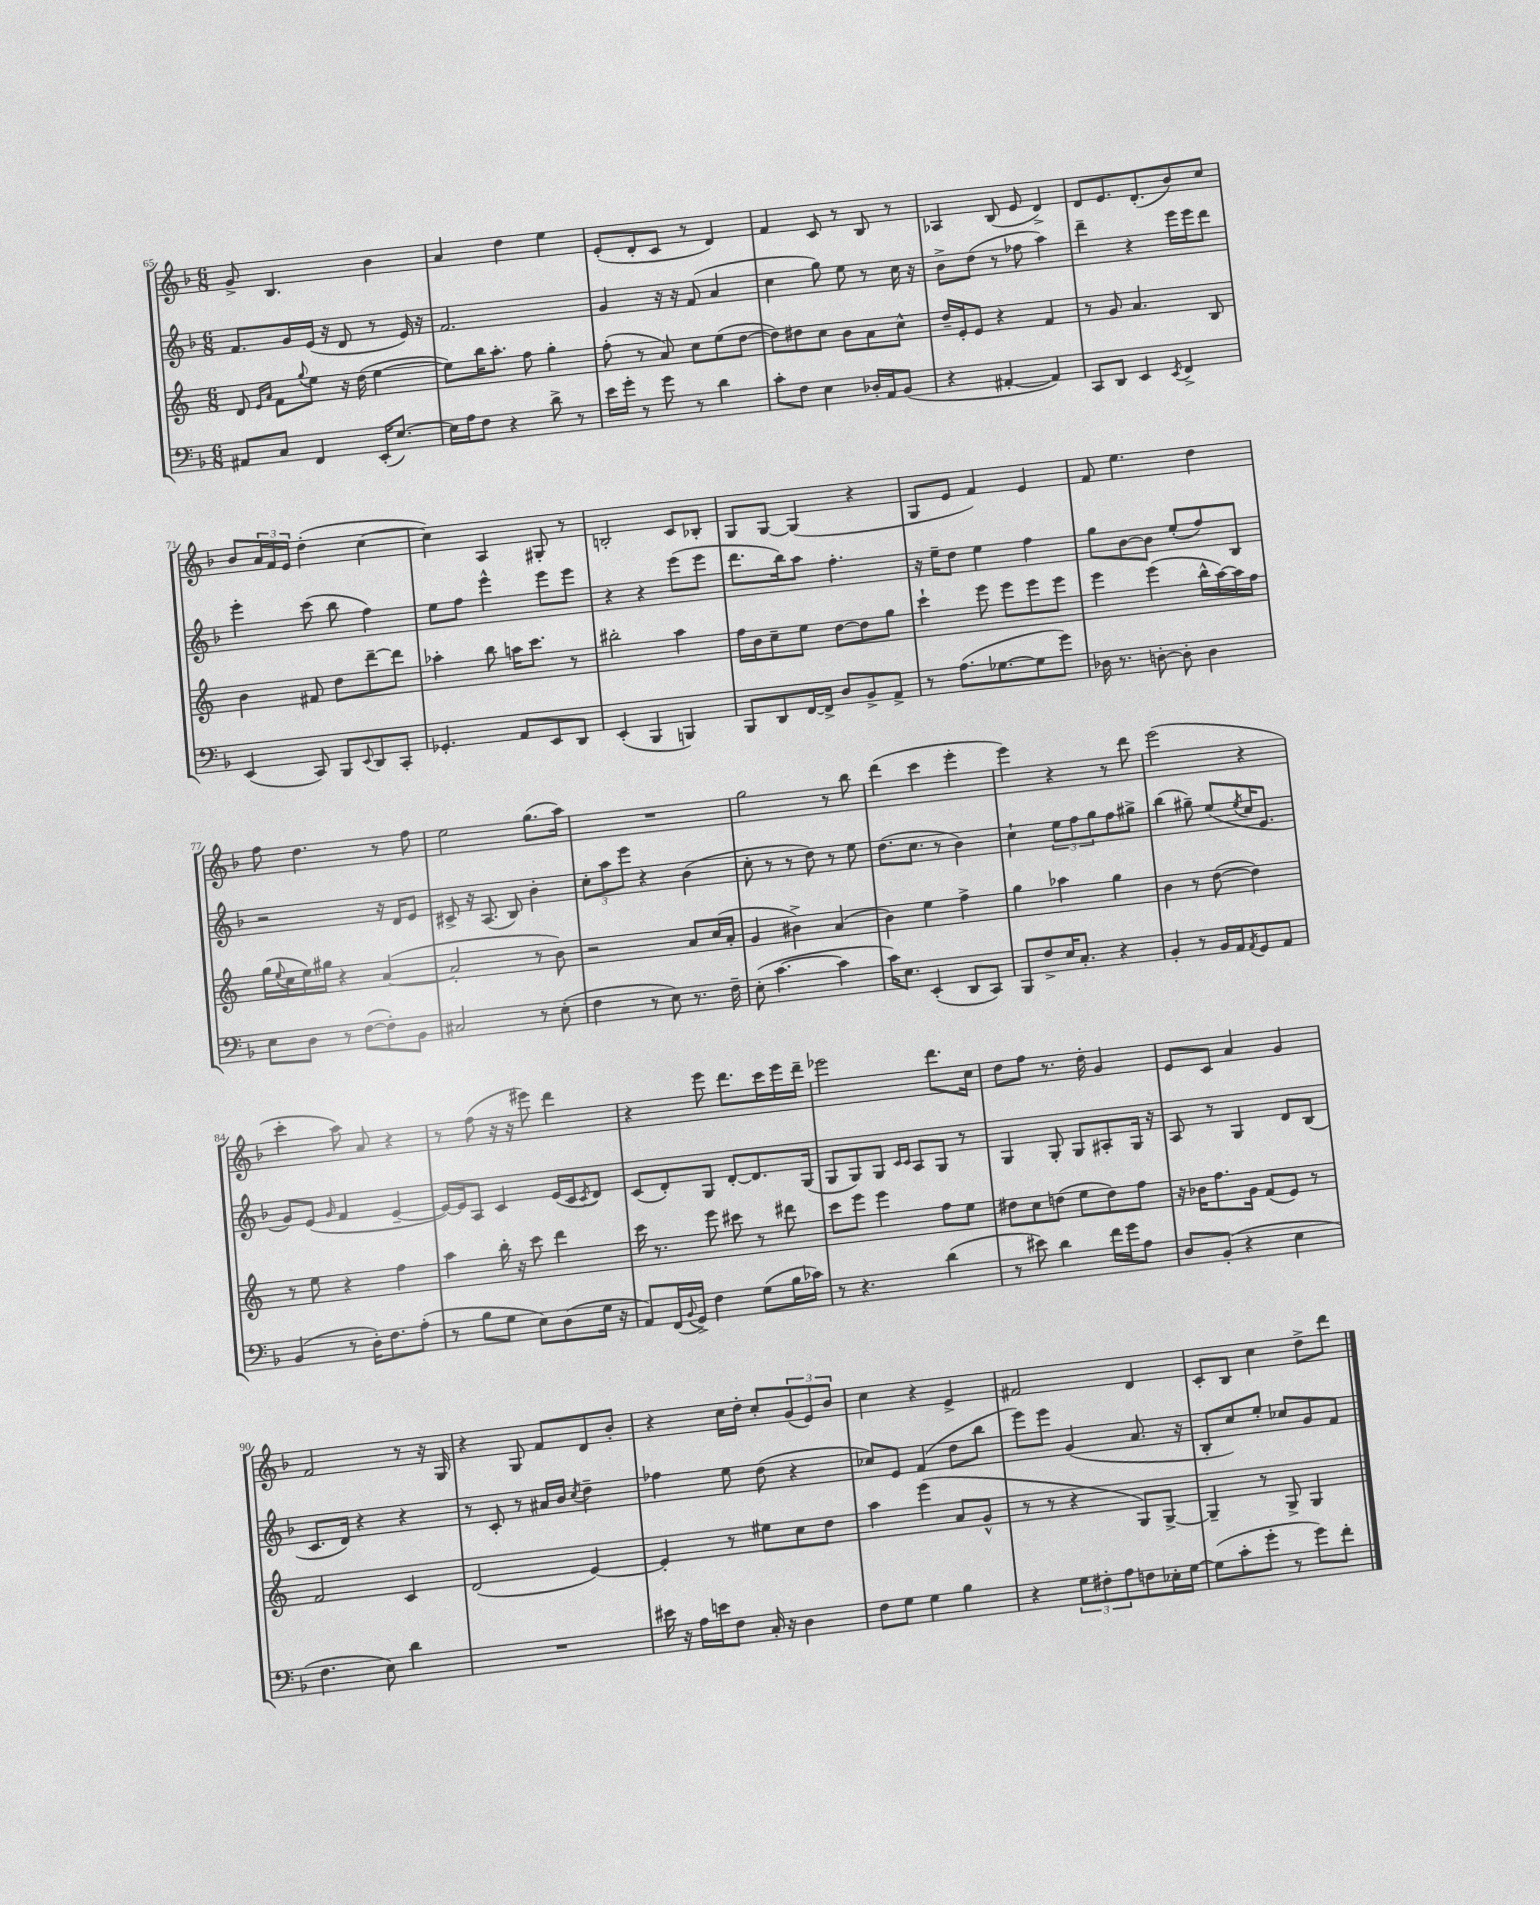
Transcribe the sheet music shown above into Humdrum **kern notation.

**kern	**kern	**kern	**kern
*part4	*part3	*part2	*part1
*staff4	*staff3	*staff2	*staff1
*clefF4	*clefG2	*clefG2	*clefG2
*k[b-]	*k[]	*k[b-]	*k[b-]
*M6/8	*M6/8	*M6/8	*M6/8
=65	=65	=65	=65
8AA#X/L	8d/	8.f/L	8g^/
.	16qqe/LL	.	.
.	16qqa/JJ	.	.
8C/J	8f\L	.	4.B-/
.	.	16g/L	.
.	8qqgg/	.	.
4FF/	8ee\J	(16e/JJ	.
.	.	16r	.
.	16r	8d/	.
.	(16dd\	.	.
(16EE'/KL	[4ee\	8r	4b-\
[8.E/J)	.	.	.
.	.	16e/)	.
.	.	16r	.
=66	=66	=66	=66
16E\LL]	8ee\L])	2.f/	4a/
16A\J	.	.	.
8F\J	16bb\K	.	.
.	8.aa'\J	.	.
4r	.	.	4dd\
.	8ff\	.	.
8d^\	4gg'\	.	4ee\
8r	.	.	.
=67	=67	=67	=67
16e\LL	(8ff'\	4g/	(8e'/L
16g'\JJ	.	.	.
8r	8r	.	8d'/
8g\	8a/)	16r	8c/J
.	.	16r	.
8r	8cc\L	(8f/	8r
4d\	(8ee\	4a/	4d/)
.	[8dd\J	.	.
=68	=68	=68	=68
8c'\L	8dd\L])	4cc\	4f/
8F\J	8dd#X\	.	.
4E\	8cc\J	8gg\)	8c/
.	8b\L	8ee\	8r
16D-X'/LL	8a\	8r	8B-/
16AA/J	.	.	.
(8BB-/J	8cc^^\J	16cc\	8r
.	.	16r	.
=69	=69	=69	=69
4r	16dd~/LL	8b-^\L	4A-X/
.	16e'/J	.	.
.	8e/J	(8dd\J	.
[4AA#X'/	4r	8r	(8B-/
.	.	8ff-X\	8e/
4AA#/])	4f/	4aa\)	4d^/)
=70	=70	=70	=70
8CC/L	8r	4ddd~\	8d/L
8DD/J	8g/	.	8.e/
4EE/	4.a/	4r	.
.	.	.	(8.d'/
8qEE/	.	.	.
4FF^/	.	16eee\LL	8b-/)
.	.	16eee\J	.
.	8B/	8ddd\J	8cc/J
!!LO:LB:g=z
=71	=71	=71	=71
(4EE/	4b\	4eee'\	8b-/L
.	.	.	24a/L
.	.	.	24f/
.	.	.	24e/JJ
8CC/)	8f#X/	(8ccc\	(4dd'\
8BBB-/L	8dd\L	8bb-\	.
8qqEE/	.	.	.
8DD/	[8ddd~\	4ff\)	[4cc\
8CC'/J	8ddd\J]	.	.
=72	=72	=72	=72
4.GG-X'/	4aa-X'\	8ee\L	4cc\])
.	.	8ff\J	.
.	8bb\	4eee^^\	4A/
8AA/L	16aan\KL	.	.
.	8.ccc\J	.	.
8EE/	.	8eee\L	8G#X'/
8DD/J	8r	8eee\J	8r
=73	=73	=73	=73
(4EE'/	2bb#X'\	4r	2Bn'/
4BBB-/	.	4r	.
4BBBn/)	4aa\	(8eee\L	8c/L
.	.	8eee\J	8B-X'/J
=74	=74	=74	=74
8BBB-/L	16ff\LL	8.ddd\L	8G/L
.	16b\J	.	.
8DD/	8cc~\	.	[8G/J
.	.	16bb-\k)	.
[16FF/L	8ee\J	8aa\J	(4G/]
16FF^/JJ]	.	.	.
8D/L	[8dd\L	4.ff'\	.
8BB-^/	8dd\]	.	4r
8AA^/J	8gg\J	.	.
=75	=75	=75	=75
8r	4ccc`\	16r	8G/L
.	.	16ee~\KL	.
(8.A\L	.	8dd\J	8e/J
.	8eee\	4ee\	4f/)
[8.G-X\	.	.	.
.	8eee\L	.	.
8G-\]	8eee\	4ff\	4e/
8g\J)	8eee\J	.	.
=76	=76	=76	=76
16D-X\	4eee\	8gg\L	8f/
8.r	.	.	.
.	.	[8b-\	4.ee\
[8Dn'\	(4eee\	8b-\J]	.
8D'\]	.	(8ee'/L	.
4D\	16bb^^\LL	8ff/)	4dd\
.	[16aa\)	.	.
.	16aa\]	8B-/J	.
.	16ff\JJ	.	.
!!LO:LB:g=z
=77	=77	=77	=77
8E\L	(16gg\LL	2r	8ff\
.	8qqee/	.	.
.	16cc\	.	.
8D\J	16ee\)	.	4.dd\
.	16gg#X\JJ	.	.
8r	4r	.	.
([8F\L	.	.	.
8F'\])	([4a/	16r	8r
.	.	16d/KL	.
8BB-\J	.	8e/J	8ff\
=78	=78	=78	=78
2C#X/	2a'/]	8c#X^/	2ee\
.	.	16r	.
.	.	(8.A/	.
.	.	8B-/)	.
8r	8r	4b-'\	(8.gg\L
(8E'\	8b\)	.	.
.	.	.	16aa\Jk)
=79	=79	=79	=79
4F\	2r	12cc'\L	2.r
.	.	12aa\	.
.	.	12eee\J	.
8r	.	4r	.
8E\)	.	.	.
8.r	8a/L	(4b-\	.
.	(16cc/L	.	.
16F~\	16a'/JJ	.	.
=80	=80	=80	=80
(8E'\	4g/	8cc'\	2gg\
[4.c\	.	8r	.
.	4b#X^\)	8r	.
.	.	8dd\)	.
4c\]	(4a/	8r	8r
.	.	8ee\	8bb-\
=81	=81	=81	=81
16c\KL)	4b\)	(8.dd\L	(4ddd\
8.E\J	.	.	.
.	.	8.cc\J	.
(4EE'/	4ee\	.	4ccc\
.	.	8r	.
8DD/L	4ff^\	4b-\)	4eee'\
8CC/J)	.	.	.
=82	=82	=82	=82
8BBB-/L	4gg\	4cc`\	4eee\)
8F^/	.	.	.
16E/K	4aa-X\	12ee\L	4r
8.C'/J	.	.	.
.	.	12ff\	.
.	.	12gg\	.
4r	4gg\	8ff\	8r
.	.	8gg#X^\J	8ddd\
=83	=83	=83	=83
4BB-'/	4b\	(4bb-\	(2eee\
8r	8r	8gg#X~\)	.
16BB-/LL	([8dd\	(8ee/L	.
16AA/J	.	.	.
8qAA/	.	8qee/	.
8GG/	4dd\])	16cc/K	4r
.	.	8.e/J	.
8AA/J	.	.	.
!!LO:LB:g=z
=84	=84	=84	=84
(4BB-/	8r	8g/L)	4ccc'\
.	8ee\	(8e/J	.
.	.	16qqg/	.
8r	4r	4f/	8aa\)
16D'\KL)	.	.	8a/
8.F\	.	.	.
.	4ff\	[4e~/	4r
(8A'\J	.	.	.
=85	=85	=85	=85
8r	4aa\	16e/LL_)	8r
.	.	16e/J]	.
8B-\L	.	8A/J	(8ff\
8G\J	16bb'\	4c/	16r
.	16r	.	16r
8E\L)	8ccc\	.	8eee#X\)
(8D\	4ddd\	(16e/LL	4ddd\
.	.	16c/J	.
.	.	8qc/	.
16G\Jk	.	8d/J)	.
16r	.	.	.
=86	=86	=86	=86
8AA/L)	16ccc\	(8c/L	4r
.	8.r	.	.
(16FF/L	.	8d'/)	.
8qqBB-/	.	.	.
16GG^/JJ)	.	.	.
4F\	8eee\	8G/J	8eee\
.	8ccc#X\	[8d'/L	8.ddd\L
(8G\L	8r	8.d/]	.
.	.	.	16ccc\L
16B-\L	8ddd#X\	.	16eee\
16c-X\JJ)	.	(16G/Jk	16ddd~\JJ
=87	=87	=87	=87
8r	8ccc\L	8G/L	2eee-X\
4.r	8eee\J	8G/)	.
.	4eee\	8G/J	.
.	.	16qqc/LL	.
.	.	16qqc/JJ	.
.	.	8A/L	.
(4d\	8ff\L	8G/J	8.ddd\L
.	8ee\J	8r	.
.	.	.	16cc\Jk
=88	=88	=88	=88
8r	8dd#X\L	4G/	8dd\L
8e#X\)	8cc\	.	8ff\J
4d\	(8ddn\J	8G'/	8.r
.	8ee\L	8G/L	.
.	.	.	16dd'\
16f\LL	8dd\)	8A#X'/	4g/
16g\J	.	.	.
8A\J	8ff\J	16G/Jk	.
.	.	16r	.
=89	=89	=89	=89
8D/L	16r	8A/	8e/L
.	16b-X\KL	.	.
(8BB-'/J	8.ff\	8r	8c/J
4r	.	4G/	4a/
.	16g\Jk	.	.
.	(8f/L	.	.
4E\	8e/J)	8d/L	4g/
.	8r	(8B-/J	.
!!LO:LB:g=z
=90	=90	=90	=90
4.F\	2f/	8.c/L	2f/
.	.	16d/Jk)	.
.	.	4r	.
8E\)	.	.	.
4d\	4c/	4r	8r
.	.	.	16r
.	.	.	16G/
=91	=91	=91	=91
2.r	(2d/	8r	4r
.	.	8c'/	.
.	.	8r	8G/
.	.	16a#X/LL	8f/L
.	.	16b-/JJ	.
.	.	8qcc/	.
.	[4e/)	4dd~\	8d/
.	.	.	8b-'/J
=92	=92	=92	=92
16e#X\	4e'/]	4ff-X\	4r
16r	.	.	.
16A\LL	.	.	.
16en\J	.	.	.
8F\J	8r	8ee\	16cc\LL
.	.	.	16dd'\JJ
16C'/	8ee#X\L	(8dd\	8cc'/L
16r	.	.	.
4D\	8cc\	4r	(12g/
.	.	.	12e/)
.	8dd\J	.	.
.	.	.	12b-/J
=93	=93	=93	=93
8F\L	4aa\	8cc-X/L)	4cc\
8G\J	.	8e/J	.
4G\	(4eee\	(4f/	4r
4B-\	8a/L	8dd\L	4e^/
.	8g^^/J	8bb-\J	.
=94	=94	=94	=94
4r	8r	8eee\L)	2f#X/
.	8r	8eee\J	.
12G\L	4r	(4g/	.
12F#X'\	.	.	.
12A\	.	.	.
8Fn\	8G/L)	8.a/	4d/
16E-X'\L	[8G^/J	.	.
[16G\JJ	.	16r	.
=95	=95	=95	=95
(8G\L]	4G~/]	8B-'/L	8c'/L
8c'\	.	8cc/)	8B-/J
8g'\J	8r	8ee'/J	4cc\
8r	8G^/	8cc-X/L	.
8g\L)	4G/	8g/	8dd^\L
8f'\J	.	8f/J	8ddd\J
==	==	==	==
*-	*-	*-	*-
